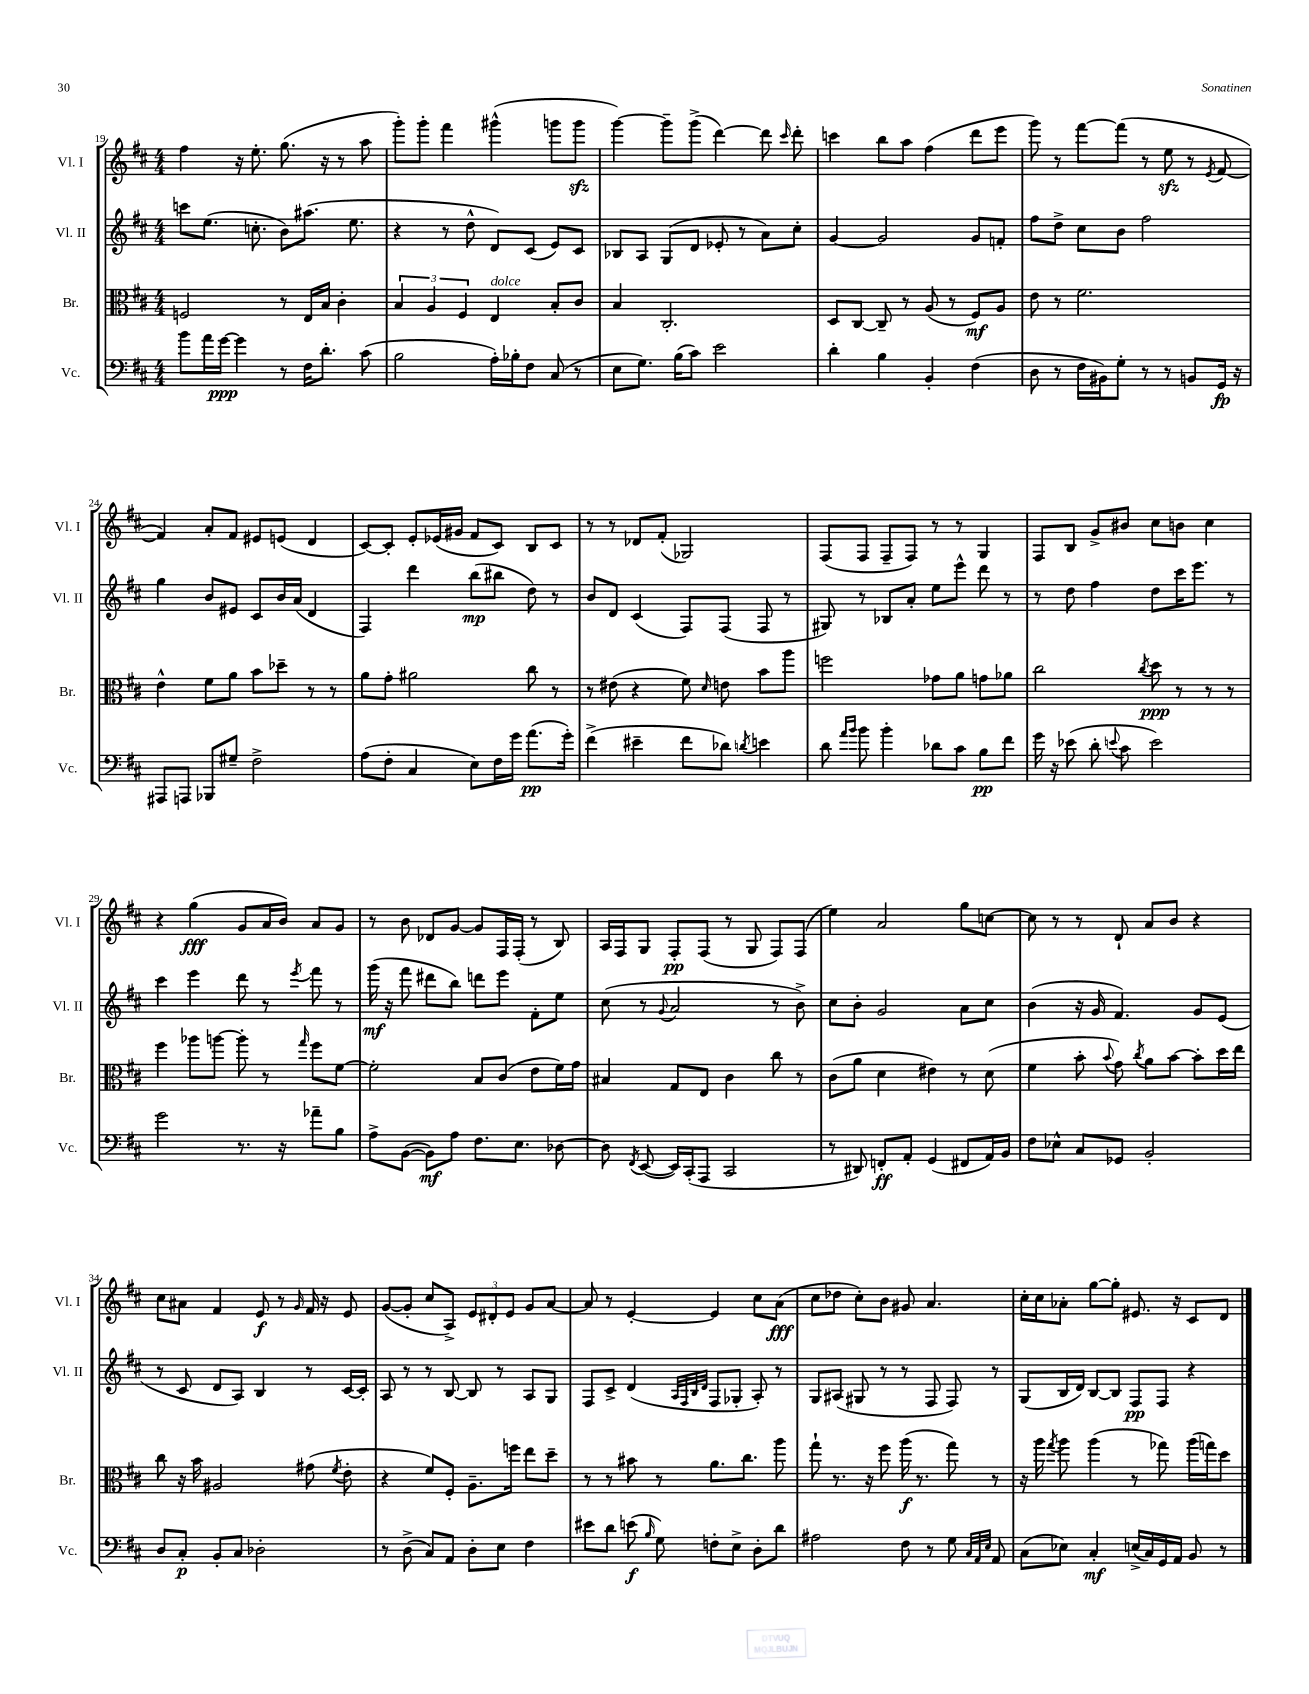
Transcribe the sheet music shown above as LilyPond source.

<<
\new StaffGroup <<
\new Staff = "s0" \with { instrumentName = "Vl. I" shortInstrumentName = "Vl. I" } {
    \clef treble \key d \major \numericTimeSignature \time 4/4
    \autoBeamOff fis''4 r16 e''8.-. g''8.( r16 r8 a''8 |
    g'''8[-.) g'''8]-. fis'''4 gis'''4-^( g'''8[ g'''8]\sfz |
    g'''4~) g'''8[-- g'''8]->( d'''4~) d'''8 \grace { cis'''16 } d'''8-. |
    c'''4 b''8[ a''8] fis''4( d'''8[ e'''8] |
    g'''8) r8 fis'''8[~ fis'''8]( r8 e''8\sfz r8 \acciaccatura { e'8 } fis'8~ |
    fis'4) a'8[-. fis'8] eis'8[ e'8]( d'4 |
    cis'8[~) cis'8]-. e'8[-. ees'16( gis'16] fis'8[ cis'8]) b8[ cis'8] |
    r8 r8 des'8[ fis'8]-.( ges2) |
    fis8[( fis8] fis8[-- fis8]) r8 r8 g4 |
    fis8[ b8] g'8[-> bis'8] cis''8[ b'8] cis''4 |
    r4 g''4\fff( g'8[ a'16 b'16]) a'8[ g'8] |
    r8 b'8 des'8[ g'8]~ g'8[ fis16 fis16]-.( r8 b8) |
    a16[ fis16 g8] fis8[-.\pp fis8]( r8 g8 fis8[) fis8]( |
    e''4) a'2 g''8[ c''8]~ |
    c''8 r8 r8 d'8-! a'8[ b'8] r4 |
    cis''8[ ais'8] fis'4 e'8\f r8 \grace { g'16 } fis'16 r16 e'8 |
    g'8[~( g'8]-. cis''8[ a8]->) \tuplet 3/2 { e'8[ dis'8-. e'8] } g'8[ a'8]~ |
    a'8 r8 e'4~-. e'4 cis''8[ a'8]\fff( |
    cis''8[ des''8] cis''8[-.) b'8] gis'8 a'4. |
    cis''16[-. cis''16 aes'8]-. g''8[~ g''8]-. eis'8. r16 cis'8[ d'8] \bar "|." |
}
\new Staff = "s1" \with { instrumentName = "Vl. II" shortInstrumentName = "Vl. II" } {
    \clef treble \key d \major \numericTimeSignature \time 4/4
    \autoBeamOff c'''8[ e''8.]( c''8.-. b'8[) ais''8.]( e''8. |
    r4 r8 d''8-^ d'8[) cis'8]( e'8[) cis'8] |
    bes8[ a8] g8[( d'8] ees'8-. r8 a'8[) cis''8]-. |
    g'4~ g'2 g'8[ f'8]-. |
    fis''8[ d''8]-> cis''8[ b'8] fis''2 |
    g''4 b'8[ eis'8] cis'8[ b'16 a'16]( d'4 |
    fis4) d'''4 b''8[\mp( bis''8] d''8) r8 |
    b'8[ d'8] cis'4( fis8[) fis8]( fis8 r8 |
    gis8) r8 bes8[ a'8]-. e''8[ e'''8]-^ d'''8 r8 |
    r8 d''8 fis''4 d''8[ cis'''16 e'''8.] r8 |
    cis'''4 e'''4 d'''8 r8 \acciaccatura { e'''8 } fis'''8 r8 |
    g'''16\mf( r16 fis'''8 dis'''8[ b''8]) d'''8[ e'''8] fis'8[-. e''8] |
    cis''8( r8 \appoggiatura { g'8 } a'2 r8 b'8->) |
    cis''8[ b'8]-. g'2 a'8[ cis''8] |
    b'4( r16 g'16 fis'4.) g'8[ e'8]( |
    r8 cis'8 d'8[ a8]) b4 r8 cis'16[~ cis'16]-. |
    a8 r8 r8 b8~ b8 r8 a8[ g8] |
    fis8[ cis'8]-> d'4( \grace { a32[ fis32 b32 d'32] } fis8[ ges8]-. a8-.) r8 |
    g8[ ais8]( gis8 r8 r8 fis8 fis8) r8 |
    g8[( b16 d'16]) b8[~ b8] fis8[\pp fis8] r4 \bar "|." |
}
\new Staff = "s2" \with { instrumentName = "Br." shortInstrumentName = "Br." } {
    \clef alto \key d \major \numericTimeSignature \time 4/4
    \autoBeamOff f2 r8 e16[ b16] cis'4-. |
    \tuplet 3/2 { b4 a4 fis4 } e4^\markup { \italic "dolce" } b8[-. cis'8] |
    b4 cis2.-. |
    d8[ cis8]~ cis8-- r8 a8( r8 fis8[\mf) a8] |
    e'8 r8 fis'2. |
    e'4-^ fis'8[ a'8] b'8[ des''8]-- r8 r8 |
    a'8[ g'8]-. ais'2 cis''8 r8 |
    r8 eis'8( r4 fis'8) \grace { d'16 } e'8 b'8[ a''8] |
    f''2 ges'8[ a'8] g'8[ aes'8] |
    cis''2 \acciaccatura { cis''8 } d''8\ppp r8 r8 r8 |
    fis''4 aes''8[ a''8]~ a''8-. r8 \grace { g''16 } fis''8[ fis'8]~ |
    fis'2-. b8[ cis'8]( e'8[ fis'16) g'16] |
    bis4 g8[ e8] cis'4 cis''8 r8 |
    cis'8[( a'8] d'4 eis'4) r8 d'8( |
    fis'4 b'8-. \appoggiatura { b'8 } g'8) \acciaccatura { cis''8 } a'8[ b'8]~ b'8[-. d''16 e''16] |
    cis''8 r16 b'16 ais2 gis'8( \acciaccatura { fis'8 } e'8-. |
    r4 fis'8[) fis8]-. a8.[-- f''16] e''8[ d''8]-- |
    r8 r8 bis'8 r8 a'8.[ cis''8.] a''8 |
    g''8-! r8. r16 fis''8 a''16\f( r8. g''8) r8 |
    r16 a''16 \acciaccatura { g''8 } a''8 a''4( r8 ges''8) a''16[( g''16) d''8] \bar "|." |
}
\new Staff = "s3" \with { instrumentName = "Vc." shortInstrumentName = "Vc." } {
    \clef bass \key d \major \numericTimeSignature \time 4/4
    \autoBeamOff b'8[ a'16 g'16]~\ppp g'4 r8 fis16[ d'8.]-. cis'8( |
    b2 a16[-.) bes16-. fis8] cis8( r8 |
    e8[ g8.]) b16[( cis'8]) e'2 |
    d'4-. b4 b,4-. fis4( |
    d8 r8 fis16[ bis,16) g8]-. r8 r8 b,8[ g,16]\fp r16 |
    ais,,8[ a,,8] bes,,8[ gis8]-- fis2-> |
    a8[( fis8]-. cis4 e8[) fis16 g'16] a'8.[\pp( g'16]-.) |
    fis'4->( eis'4-- fis'8[ des'8]) \acciaccatura { d'8 } e'4 |
    d'8 \grace { a'16[ b'16] } b'8 b'4-. des'8[ cis'8] b8[\pp fis'8] |
    g'16 r16 ees'8( d'8-. \appoggiatura { e'8 } cis'8 e'2) |
    g'2 r8. r16 aes'8[-- b8] |
    a8[-> b,8]~( b,8[\mf) a8] fis8.[ e8.] des8~ |
    des8 \acciaccatura { fis,8 } e,8~( e,16[) cis,16-.( a,,8] cis,2 |
    r8 dis,8) f,8[-.\ff a,8]-. g,4( fis,8[ a,16) b,16] |
    fis8[ ees8]-^ cis8[ ges,8] b,2-. |
    d8[ cis8]-.\p b,8[-. cis8] des2-. |
    r8 d8->( cis8[) a,8] d8[-. e8] fis4 |
    eis'8[ d'8] e'8\f( \grace { b16 } g8) f8[-. e8]-> d8[-. d'8] |
    ais2 fis8 r8 g8 \grace { cis32[ a,32 e32] } a,8 |
    cis8[( ees8]) cis4-.\mf e16[->( cis16) g,16 a,16] b,8 r8 \bar "|." |
}
>>
>>
\layout { \context { \Score currentBarNumber = #19 } }
